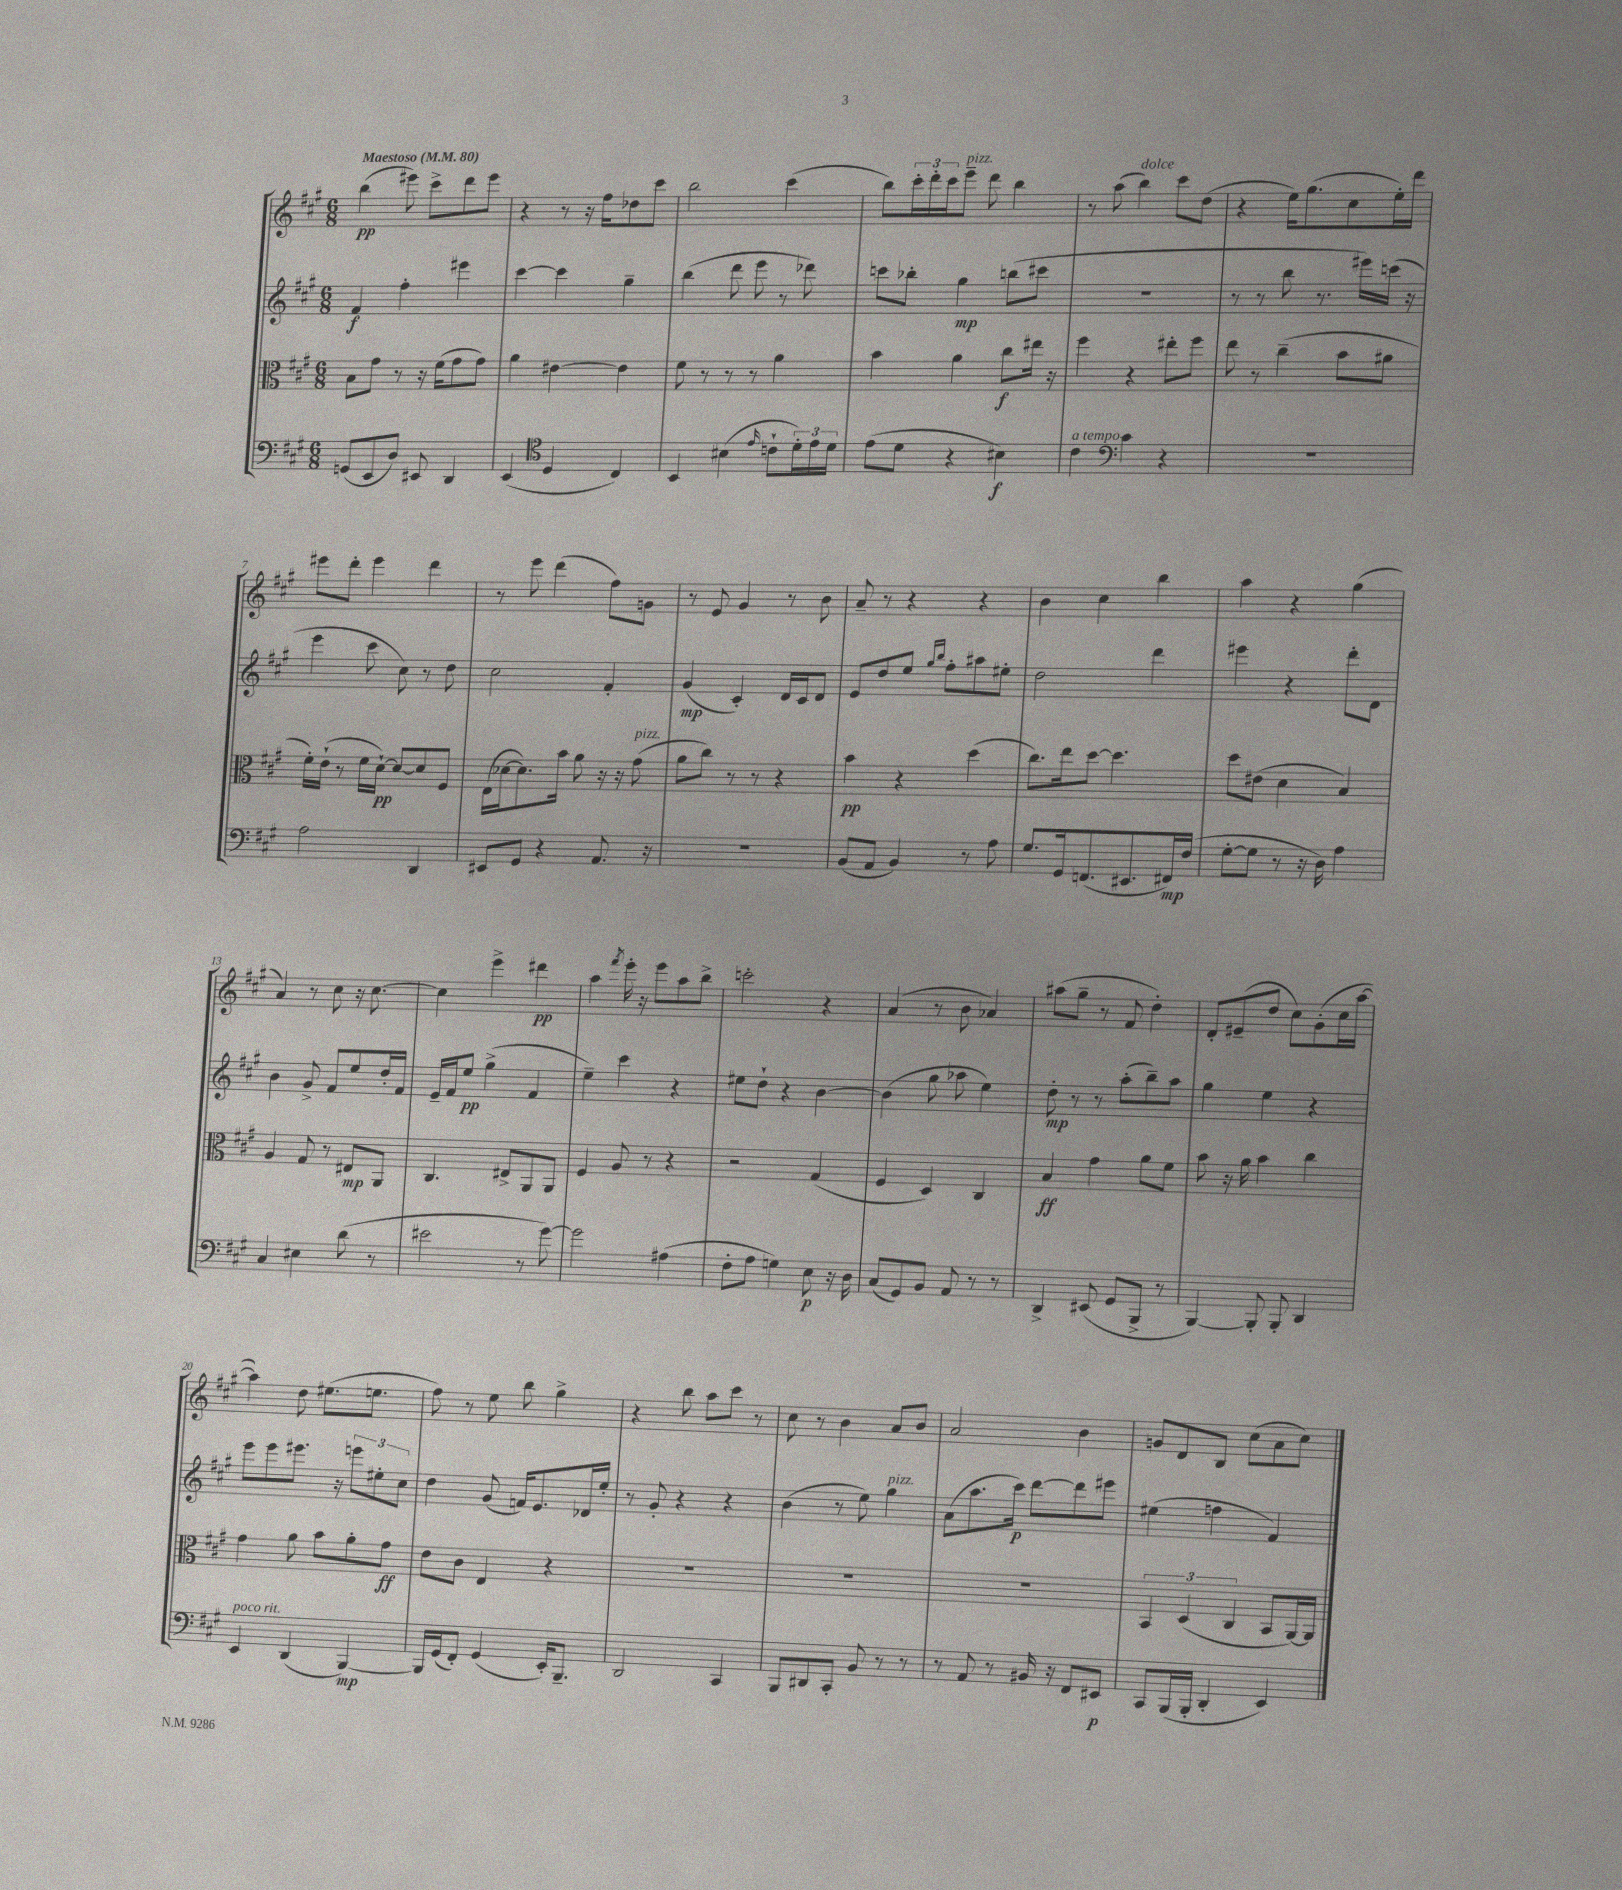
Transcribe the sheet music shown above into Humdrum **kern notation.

**kern	**dynam	**kern	**dynam	**kern	**dynam	**kern	**dynam
*part4	*part4	*part3	*part3	*part2	*part2	*part1	*part1
*staff4	*staff4	*staff3	*staff3	*staff2	*staff2	*staff1	*staff1
*clefF4	*	*clefC3	*	*clefG2	*	*clefG2	*
*k[f#c#g#]	*	*k[f#c#g#]	*	*k[f#c#g#]	*	*k[f#c#g#]	*
*M6/8	*	*M6/8	*	*M6/8	*	*M6/8	*
*MM80	*	*MM80	*	*MM80	*	*MM80	*
=1	=1	=1	=1	=1	=1	=1	=1
!	!	!	!	!	!	!LO:TX:a:B:t=Maestoso	!
(8GGn/L	.	8B\L	.	4f#/	f	(4bb\	pp
8EE/	.	8g#\J	.	.	.	.	.
8D/J)	.	8r	.	4ff#'\	.	8eee#X\)	.
8EE#X/	.	16r	.	.	.	8ccc#^\L	.
.	.	(16f#\KL	.	.	.	.	.
4DD/	.	8g#\	.	4eee#X\	.	8ddd\	.
.	.	8g#\J)	.	.	.	8eee#\J	.
=2	=2	=2	=2	=2	=2	=2	=2
(4EE/	.	4a\	.	[4ccc#\	.	4r	.
*clefC4	*	*	*	*	*	*	*
4D/	.	[4e#X\	.	4ccc#\]	.	8r	.
.	.	.	.	.	.	16r	.
.	.	.	.	.	.	16ff#\KL	.
4C#/)	.	4e#\]	.	4gg#~\	.	8dd-X\	.
.	.	.	.	.	.	8ccc#\J	.
=3	=3	=3	=3	=3	=3	=3	=3
4BB/	.	8f#\	.	(4bb\	.	2bb\	.
.	.	8r	.	.	.	.	.
(4B#X\	.	8r	.	8ddd\	.	.	.
.	.	8r	.	8eee\	.	.	.
16qqe/	.	.	.	.	.	.	.
8cn`\L	.	4a\	.	8r	.	(4ccc#\	.
24d'\L)	.	.	.	8ddd-X\)	.	.	.
24e\	.	.	.	.	.	.	.
24d\JJ	.	.	.	.	.	.	.
=4	=4	=4	=4	=4	=4	=4	=4
(8e\L	.	4b\	.	8cccn\L	.	8bb\L)	.
8d\J	.	.	.	8bb-X'\J	.	24ccc#'\L	.
.	.	.	.	.	.	24ddd'\	.
.	.	.	.	.	.	24ccc#\J	.
!	!	!	!	!	!	!LO:TX:a:i:t=pizz.	!
4r	.	4a\	.	4gg#\	mp	8eee~\J	.
.	.	.	.	.	.	8ddd\	.
4B#X\)	f	8cc#\L	f	(8bbn\L	.	4bb\	.
.	.	16ee#X\Jk	.	8ccc#X\J	.	.	.
.	.	16r	.	.	.	.	.
=5	=5	=5	=5	=5	=5	=5	=5
!LO:TX:a:i:t=a tempo	!	!	!	!	!	!	!
4c#\	.	4ff#\	.	2.r	.	8r	.
.	.	.	.	.	.	(8aa\	.
*clefF4	*	*	*	*	*	*	*
!	!	!	!	!	!	!LO:TX:a:i:t=dolce	!
4c#\	.	4r	.	.	.	4bb\)	.
4r	.	8ee#X'\L	.	.	.	8ccc#\L	.
.	.	8ff#\J	.	.	.	(8dd\J	.
=6	=6	=6	=6	=6	=6	=6	=6
2.r	.	8ee\	.	8r	.	4r	.
.	.	8r	.	8r	.	.	.
.	.	(4cc#~\	.	8bb\	.	16ee\KL)	.
.	.	.	.	.	.	(8.gg#\	.
.	.	.	.	8.r	.	.	.
.	.	8b\L	.	.	.	8cc#\	.
.	.	.	.	16eee#X\LL)	.	.	.
.	.	8a#X\J	.	(16cccn\JJ	.	16ee'\L)	.
.	.	.	.	16r	.	16ddd\JJ	.
!!LO:LB:g=z
=7	=7	=7	=7	=7	=7	=7	=7
2A\	.	16f#'\LL)	.	4eee\	.	8eee#X\L	.
.	.	(16e`\JJ	.	.	.	.	.
.	.	8r	.	.	.	8ddd'\J	.
.	.	16f#\LL	.	8ccc#\	.	4eee#\	.
.	.	[16d`\JJ)	pp	.	.	.	.
.	.	8d/L_	.	8cc#\)	.	.	.
4DD/	.	8d/]	.	8r	.	4ddd\	.
.	.	8F#/J	.	8dd\	.	.	.
=8	=8	=8	=8	=8	=8	=8	=8
8EE#X/L	.	(16E\LL	.	2cc#\	.	8r	.
.	.	[16d-X\J	.	.	.	.	.
8GG#/J	.	8.d-\])	.	.	.	8eee\	.
4r	.	.	.	.	.	(4ddd\	.
.	.	16b\Jk	.	.	.	.	.
.	.	8a\	.	.	.	.	.
8.AA/	.	16r	.	4f#'/	.	8ff#\L)	.
.	.	16r	.	.	.	.	.
!	!	!LO:TX:a:i:t=pizz.	!	!	!	!	!
.	.	(8g#\	.	.	.	8gn\J	.
16r	.	.	.	.	.	.	.
=9	=9	=9	=9	=9	=9	=9	=9
2.r	.	8a\L	.	(4g#/	mp	8r	.
.	.	8cc#\J)	.	.	.	8e/	.
.	.	8r	.	4c#'/)	.	4g#/	.
.	.	8r	.	.	.	.	.
.	.	4r	.	16d/LL	.	8r	.
.	.	.	.	16c#/J	.	.	.
.	.	.	.	8d/J	.	8b\	.
=10	=10	=10	=10	=10	=10	=10	=10
(8BB/L	.	4b\	pp	8e/L	.	8a~/	.
8AA/J	.	.	.	8dd/	.	8r	.
4BB/)	.	4r	.	8ee/J	.	4r	.
.	.	.	.	16qqgg#/LL	.	.	.
.	.	.	.	16qqbb/JJ	.	.	.
.	.	.	.	8ff#'\L	.	.	.
8r	.	(4dd\	.	8aa#X\	.	4r	.
8A\	.	.	.	8ee#X'\J	.	.	.
=11	=11	=11	=11	=11	=11	=11	=11
8.G#/L	.	8.cc#\L)	.	2dd\	.	4b\	.
16GG#/k	.	16ee\k	.	.	.	.	.
(8.FFn/	.	[8dd\J	.	.	.	4cc#\	.
.	.	4.dd\]	.	.	.	.	.
8.EE#X/	.	.	.	.	.	.	.
.	.	.	.	4ddd\	.	4bb\	.
16FF#X/L)	mp	.	.	.	.	.	.
(16F#/JJ	.	.	.	.	.	.	.
=12	=12	=12	=12	=12	=12	=12	=12
[8G#'\L	.	8dd\L	.	4eee#X\	.	4aa\	.
8G#\J]	.	(8e#X\J	.	.	.	.	.
8r	.	4d\	.	4r	.	4r	.
16r	.	.	.	.	.	.	.
16D\)	.	.	.	.	.	.	.
4A\	.	4B/)	.	8ddd'\L	.	(4gg#\	.
.	.	.	.	8d\J	.	.	.
!!LO:LB:g=z
=13	=13	=13	=13	=13	=13	=13	=13
4C#/	.	4A/	.	4b\	.	4a/)	.
4E#X\	.	8G#/	.	8g#^/	.	8r	.
.	.	8r	.	8f#/L	.	8cc#\	.
(8d\	.	8E#X/L	mp	8ee/	.	16r	.
.	.	.	.	.	.	[8.cc#\	.
8r	.	8AA/J	.	16dd'/L	.	.	.
.	.	.	.	16f#/JJ	.	.	.
=14	=14	=14	=14	=14	=14	=14	=14
2e#X\	.	4.C#/	.	16e~/LL	.	4cc#\]	.
.	.	.	.	16f#/J	.	.	.
.	.	.	.	8ee/J	pp	.	.
.	.	.	.	(4gg#^\	.	4eee^\	.
.	.	8E#X^/L	.	.	.	.	.
8r	.	8AA/	.	4f#/	.	4ddd#X\	pp
[8g#\)	.	8AA/J	.	.	.	.	.
=15	=15	=15	=15	=15	=15	=15	=15
2g#\]	.	4F#/	.	4ee~\)	.	4aa\	.
.	.	.	.	.	.	8qfff#/	.
.	.	8A/	.	4ccc#\	.	16eee'\	.
.	.	.	.	.	.	16r	.
.	.	8r	.	.	.	8eee\L	.
(4A#X\	.	4r	.	4r	.	8aa\	.
.	.	.	.	.	.	8bb^\J	.
=16	=16	=16	=16	=16	=16	=16	=16
8F#'\L	.	2r	.	8ee#X\L	.	2cccn'\	.
8A\J	.	.	.	8dd`\J	.	.	.
4Gn\)	.	.	.	4r	.	.	.
8E\	p	(4G#/	.	[4b\	.	4r	.
16r	.	.	.	.	.	.	.
16D\	.	.	.	.	.	.	.
=17	=17	=17	=17	=17	=17	=17	=17
(8C#/L	.	4F#/	.	(4b\]	.	(4a/	.
8GG#/)	.	.	.	.	.	.	.
8BB/J	.	4D/)	.	8gg#\	.	8r	.
8AA/	.	.	.	8aa-X\	.	8b\	.
8r	.	4C#/	.	4ee\)	.	4a-X/)	.
8r	.	.	.	.	.	.	.
=18	=18	=18	=18	=18	=18	=18	=18
4DD^/	.	4B/	ff	8dd'\	mp	(8aa#X\L	.
.	.	.	.	8r	.	8gg#~\J	.
(8EE#X/	.	4g#\	.	8r	.	8r	.
8GG#/L	.	.	.	(8aa'\L	.	8f#/	.
8BBB^/J	.	8a\L	.	8bb~\)	.	4dd'\)	.
8r	.	8f#\J	.	8aa\J	.	.	.
=19	=19	=19	=19	=19	=19	=19	=19
[4BBB/)	.	8b\	.	4gg#\	.	8d'/L	.
.	.	16r	.	.	.	(8e#X~/	.
.	.	16a\	.	.	.	.	.
8BBB'/]	.	4b\	.	4ee\	.	8dd/J	.
8BBB'/	.	.	.	.	.	8cc#\L)	.
4DD/	.	4cc#\	.	4r	.	(8g#'\	.
.	.	.	.	.	.	16cc#\L	.
.	.	.	.	.	.	[16aa\JJ	.
!!LO:LB:g=z
=20	=20	=20	=20	=20	=20	=20	=20
!LO:TX:a:i:t=poco rit.	!	!	!	!	!	!	!
4EE/	.	4g#\	.	8eee\L	.	4aa\])	.
.	.	.	.	8eee\	.	.	.
(4DD/	.	8a\	.	8.eee#X\J	.	8dd\	.
.	.	8b\L	.	.	.	(8.ee#X\L	.
.	.	.	.	16r	.	.	.
[4BBB/)	mp	8a'\	.	12eeen\L	.	.	.
.	.	.	.	.	.	8.een\J	.
.	.	.	.	12ee#X'\	.	.	.
.	.	8g#\J	ff	.	.	.	.
.	.	.	.	12cc#\J	.	.	.
=21	=21	=21	=21	=21	=21	=21	=21
16BBB/LL]	.	8e\L	.	4dd\	.	8ff#\)	.
(16GG#/J	.	.	.	.	.	.	.
8FF#'/J)	.	8c#\J	.	.	.	8r	.
(4GG#/	.	4E/	.	(8g#/	.	8ee\	.
.	.	.	.	16fn/KL)	.	8bb\	.
.	.	.	.	8.e/	.	.	.
16EE'/KL)	.	4r	.	.	.	4gg#^\	.
8.BBB~/J	.	.	.	.	.	.	.
.	.	.	.	16d-X/L	.	.	.
.	.	.	.	16ee'/JJ	.	.	.
=22	=22	=22	=22	=22	=22	=22	=22
2DD/	.	2.r	.	8r	.	4r	.
.	.	.	.	8g#'/	.	.	.
.	.	.	.	4r	.	8bb\	.
.	.	.	.	.	.	8aa\L	.
4CC#/	.	.	.	4r	.	8ccc#\J	.
.	.	.	.	.	.	8r	.
=23	=23	=23	=23	=23	=23	=23	=23
8BBB/L	.	2.r	.	(4b\	.	8cc#\	.
8DD#X/	.	.	.	.	.	8r	.
8CC#'/J	.	.	.	8r	.	4b\	.
8BB/	.	.	.	8ee\)	.	.	.
!	!	!	!	!LO:TX:a:i:t=pizz.	!	!	!
8r	.	.	.	4gg#\	.	8a/L	.
8r	.	.	.	.	.	8b/J	.
=24	=24	=24	=24	=24	=24	=24	=24
8r	.	2.r	.	(8a\L	.	2a/	.
8AA/	.	.	.	8.aa\	.	.	.
8r	.	.	.	.	.	.	.
.	.	.	.	16ccc#\Jk)	p	.	.
16BB#X/	.	.	.	[8ddd\L	.	.	.
16r	.	.	.	.	.	.	.
8FF#/L	.	.	.	8ddd\]	.	4b\	.
8EE#X/J	p	.	.	8eee#X\J	.	.	.
=25	=25	=25	=25	=25	=25	=25	=25
8CC#/L	.	6BB/	.	(4ee#X\	.	8gn/L	.
(16BBB/L	.	.	.	.	.	8d/	.
.	.	(6D/	.	.	.	.	.
16BBB'/JJ	.	.	.	.	.	.	.
4DD'/	.	.	.	4ffn\	.	8B/J	.
.	.	6C#/	.	.	.	.	.
.	.	.	.	.	.	(8cc#\L	.
4EE/)	.	8BB/L	.	4f#/)	.	8a\	.
.	.	[16AA/L)	.	.	.	8cc#\J)	.
.	.	16AA/JJ]	.	.	.	.	.
==	==	==	==	==	==	==	==
*-	*-	*-	*-	*-	*-	*-	*-
